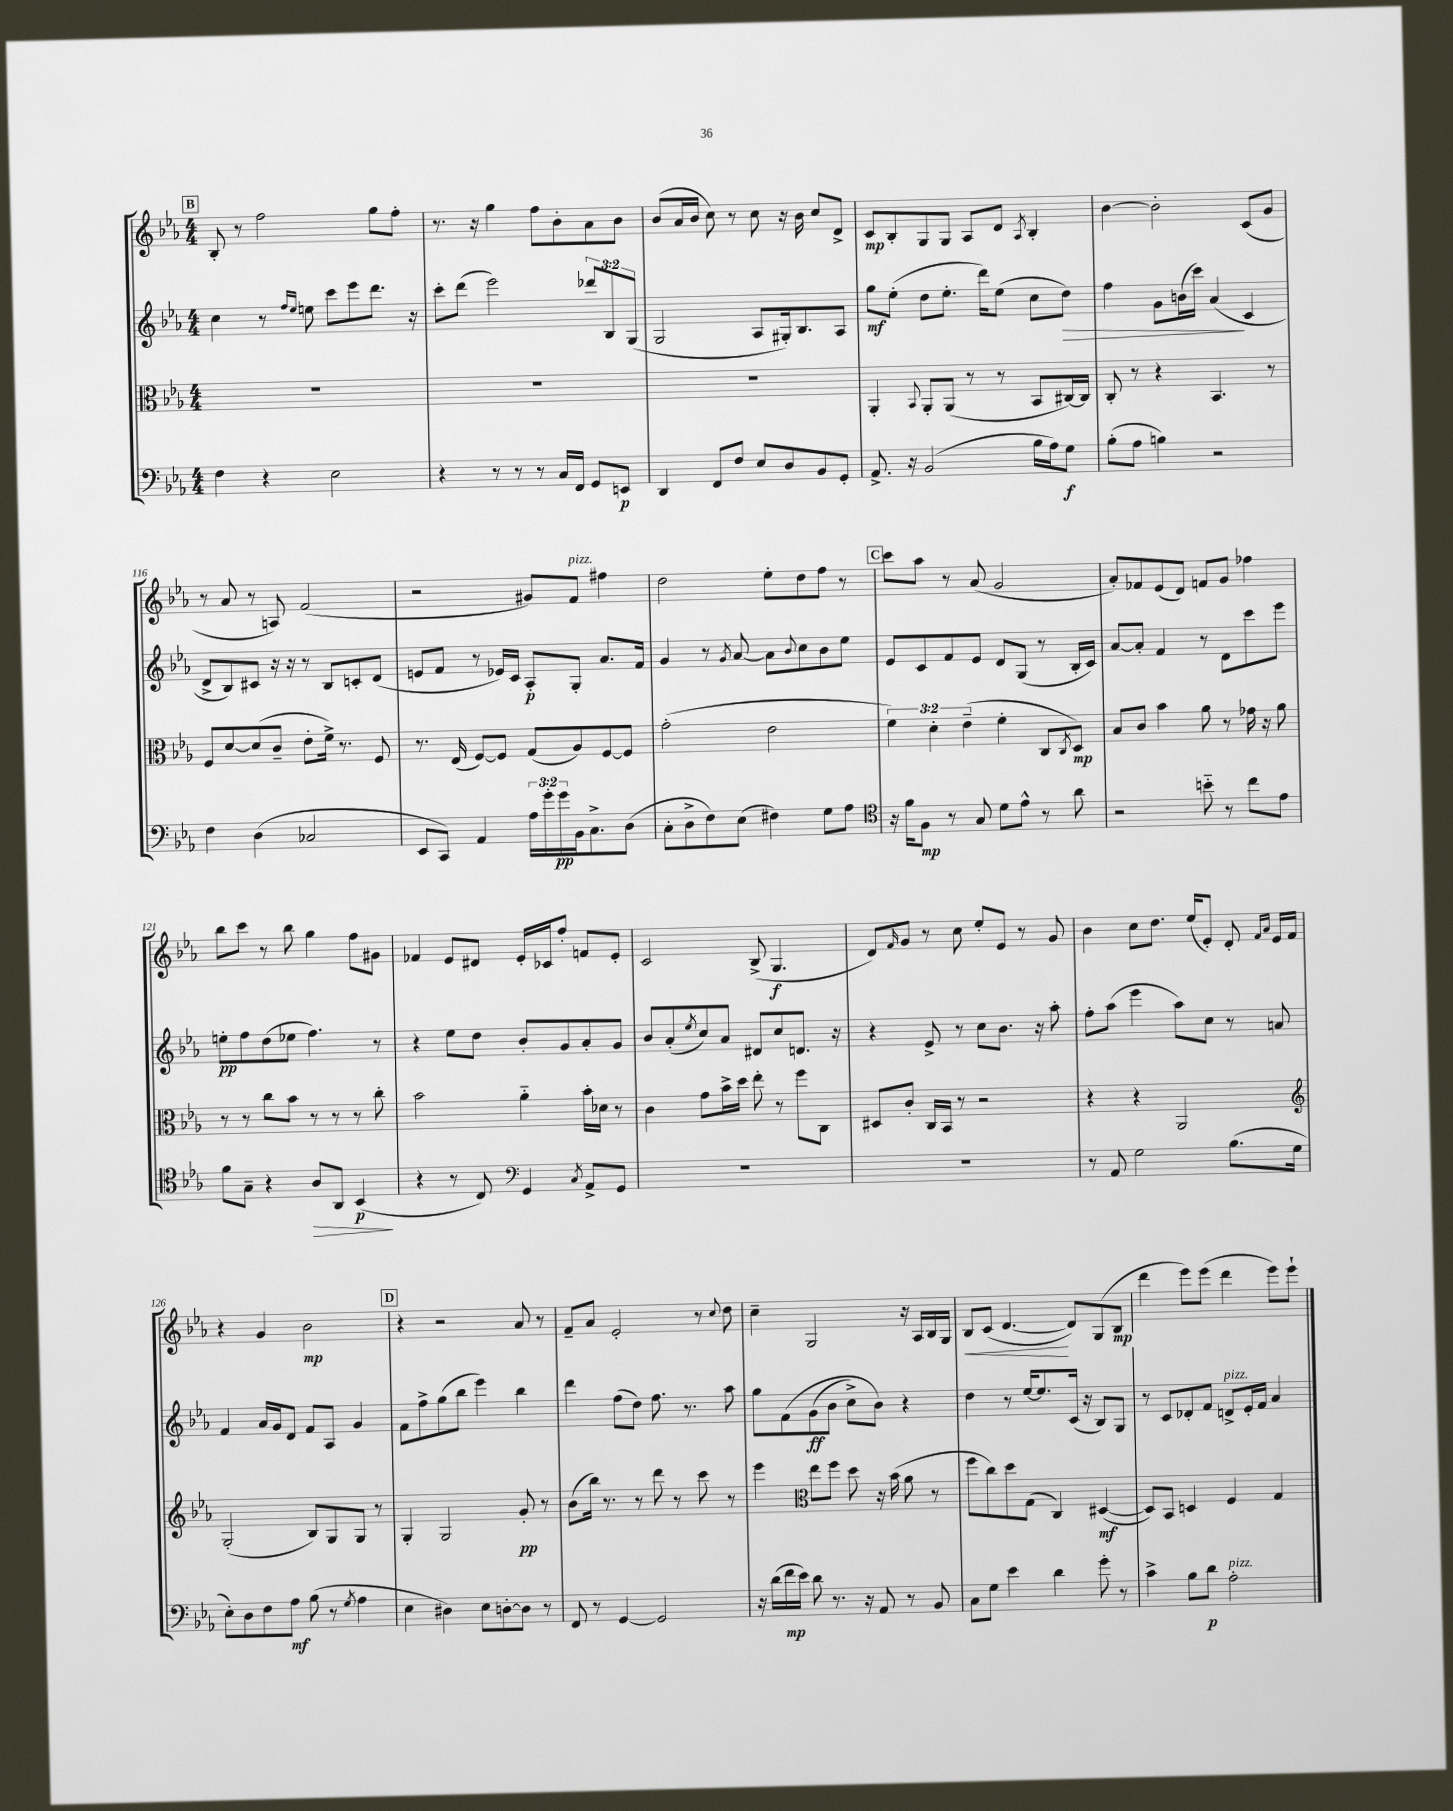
<<
\new StaffGroup <<
\new Staff = "s0" {
    \clef treble \key ees \major \numericTimeSignature \time 4/4
    \mark \markup { \box "B" } bes8-. r8 f''2 g''8 f''8-. |
    r8. r16 g''4 f''8 bes'8-. aes'8 bes'8 |
    bes'8( aes'16 bes'16 c''8) r8 c''8 r16 bes'16 c''8 d'8-> |
    c'8\mp bes8-. g8 g8 aes8 d'8 \acciaccatura { aes8 } bes4-. |
    bes'4~ bes'2-. c'8( g'8 |
    r8 aes'8 r8 a8) f'2( |
    r2 gis'8) f'8^\markup { \italic "pizz." } fis''4 |
    d''2 ees''8-. d''8 f''8 r8 |
    \mark \markup { \box "C" } c'''8 aes''8 r8 aes'8( g'2 |
    aes'8-.) fes'8 ees'8( d'8) f'8 g'8 fes''4 |
    bes''8 c'''8 r8 bes''8 g''4 f''8 gis'8 |
    fes'4 ees'8 dis'8 ees'16-. ces'16 f''8-. f'8 ees'8-. |
    c'2 bes8->( g4.\f |
    d'8) \grace { f'16 } g'8 r8 c''8 ees''8-. ees'8 r8 g'8 |
    bes'4 c''8 d''8. ees''16( ees'8-.) d'8-. \grace { f'16 aes'16 } ees'16 f'16 |
    r4 g'4 bes'2\mp |
    \mark \markup { \box "D" } r4 r2 aes'8 r8 |
    f'8-- aes'8 ees'2-. r8 \appoggiatura { c''8 } d''8 |
    c''4-- g2 r16 aes16 bes16 g16 |
    bes8\< c'8( d'4.~\! d'8) g8( bes8\mp |
    d'''4 ees'''8) ees'''8( d'''4 ees'''8) ees'''8-! \bar "|." |
}
\new Staff = "s1" {
    \clef treble \key ees \major \numericTimeSignature \time 4/4 \override Staff.TupletNumber.text = #tuplet-number::calc-fraction-text
    \mark \markup { \box "B" } c''4 r8 \grace { f''16 ees''16 } e''8 c'''8 ees'''8 d'''8. r16 |
    c'''8-. d'''8( ees'''2) \tuplet 3/2 { des'''8 bes8 g8( } |
    g2 aes8 gis16-.) bes8. aes8 |
    g''8\mf ees''8-.( d''8 ees''8.-. d'''16) ees''8( c''8 d''8\>) |
    f''4 g'8 b'16( c'''16) aes'4\!( c'4 |
    d'8-> bes8) cis'8 r16 r16 r8 bes8 c'8-. d'8( |
    e'8 f'8 r8 ees'16) c'16 aes8-.\p g8-. aes'8. f'16 |
    g'4 r8 \acciaccatura { g'8 } aes'8~ aes'8 \appoggiatura { bes'8 } c''8 bes'8 ees''8 |
    \mark \markup { \box "C" } ees'8 c'8 f'8 ees'8 d'8 g8( r8 bes16-. c'16) |
    aes'8~ aes'8-. f'4 r8 d'8 c'''8 ees'''8 |
    e''8-.\pp f''8 d''8( ees''8 f''4.) r8 |
    r4 ees''8 d''8 bes'8-. g'8 aes'8-. g'8 |
    bes'8 aes'8-.( \acciaccatura { ees''8 } c''8) aes'8 dis'8 c''8 d'8. r16 |
    r4 ees'8-> r8 c''8 bes'8. r16 aes''8-. |
    f''8-. aes''8( ees'''4 aes''8) c''8 r8 a'8 |
    f'4 aes'16 g'16 d'8 f'8 aes8 g'4 |
    \mark \markup { \box "D" } f'8 f''8-> g''8( bes''8 ees'''4) bes''4 |
    d'''4 f''8( d''8) f''8. r8. aes''8 |
    g''8 f'8\( g'8\ff( bes'8 c''8->) bes'8\) r4 |
    d''4 r8 ees''16~ ees''8. c'16( r16 bes8) g8 |
    r8 c'8 des'8-. f'8 d'8->^\markup { \italic "pizz." } ees'16-. f'16 aes'4 \bar "|." |
}
\new Staff = "s2" {
    \clef alto \key ees \major \numericTimeSignature \time 4/4 \override Staff.TupletNumber.text = #tuplet-number::calc-fraction-text
    \mark \markup { \box "B" } R1 |
    R1 |
    R1 |
    aes,4-. \appoggiatura { bes,8 } aes,8-. aes,8( r8 r8 bes,8 cis16~) cis16 |
    c8-. r8 r4 bes,4. r8 |
    f8 d'8~ d'8( c'8-- ees'8-. f'16->) r8. f8 |
    r8. ees16( f8~) f8 g8( aes8) f8~ f8 |
    g'2-.( ees'2 |
    \mark \markup { \box "C" } \tuplet 3/2 { f'4) d'4-. ees'4--( } f'4-. c8 \acciaccatura { c8 } d8\mp) |
    bes8 c'8 bes'4 aes'8 r8 ges'16 r16 aes'8 |
    r8 r8 c''8 bes'8 r8 r8 r8 c''8-. |
    bes'2 aes'4-_ bes'16-. des'16 r8 |
    c'4 g'8 bes'16-> d''16 ees''8-. r8 f''8 c8 |
    dis8 c'8-. c16 bes,16 r8 r2 |
    r4 r4 aes,2 |
    \clef treble g2-.( bes8) g8 g8 r8 |
    \mark \markup { \box "D" } g4-. g2 g'8-.\pp r8 |
    bes'8( bes''16) r8. r8 d'''8 r8 c'''8 r8 |
    ees'''4 \clef alto ees''8 f''8 d''8 r16 bes'16( aes'8 r8 |
    f''8 c''8) d''8 g8( c4) dis4~\mf( |
    dis8) bes,8 d4 f4 g4 \bar "|." |
}
\new Staff = "s3" {
    \clef bass \key ees \major \numericTimeSignature \time 4/4 \override Staff.TupletNumber.text = #tuplet-number::calc-fraction-text
    \mark \markup { \box "B" } f4 r4 ees2 |
    r4 r8 r8 r8 c16 f,16 g,8 e,8\p |
    d,4 f,8 f8 ees8 d8 bes,8 g,8-. |
    aes,8.-> r16 bes,2( bes16 aes16) g8\f |
    bes8-.( aes8 b4) r2 |
    f4 d4( ces2 |
    ees,8 c,8) aes,4 \tuplet 3/2 { aes16 g'16-. g'16\pp } bes,16 c8.-> d8( |
    c8-. d8-> f8) ees8( fis4) g8 aes8 |
    \mark \markup { \box "C" } \clef tenor r16 f'16 f8\mp r8 g8 d'8 ees'8-^ r8 aes'8 |
    r2 b'8-_ r8 c''8 ees'8 |
    f'8 g8-- r4 aes8\> aes,8 bes,4\p\!( |
    r4 r8 c8) \clef bass g,4 \acciaccatura { c8 } aes,8-> g,8 |
    R1 |
    R1 |
    r8 aes,8 g2 bes8.( g16 |
    ees8-.) d8 f8 aes8\mf bes8( r8 \acciaccatura { g8 } aes4 |
    \mark \markup { \box "D" } ees4 dis4) ees8 d8~-. d8 r8 |
    f,8 r8 g,4~ g,2 |
    r16 d'16( f'16\mp ees'16) d'8 r8. r16 aes,8 r8 bes,8 |
    c8 g8 ees'4 d'4 g'8-. r8 |
    c'4-> bes8 d'8\p aes2-.^\markup { \italic "pizz." } \bar "|." |
}
>>
>>
\layout { \context { \Score currentBarNumber = #111 } }
